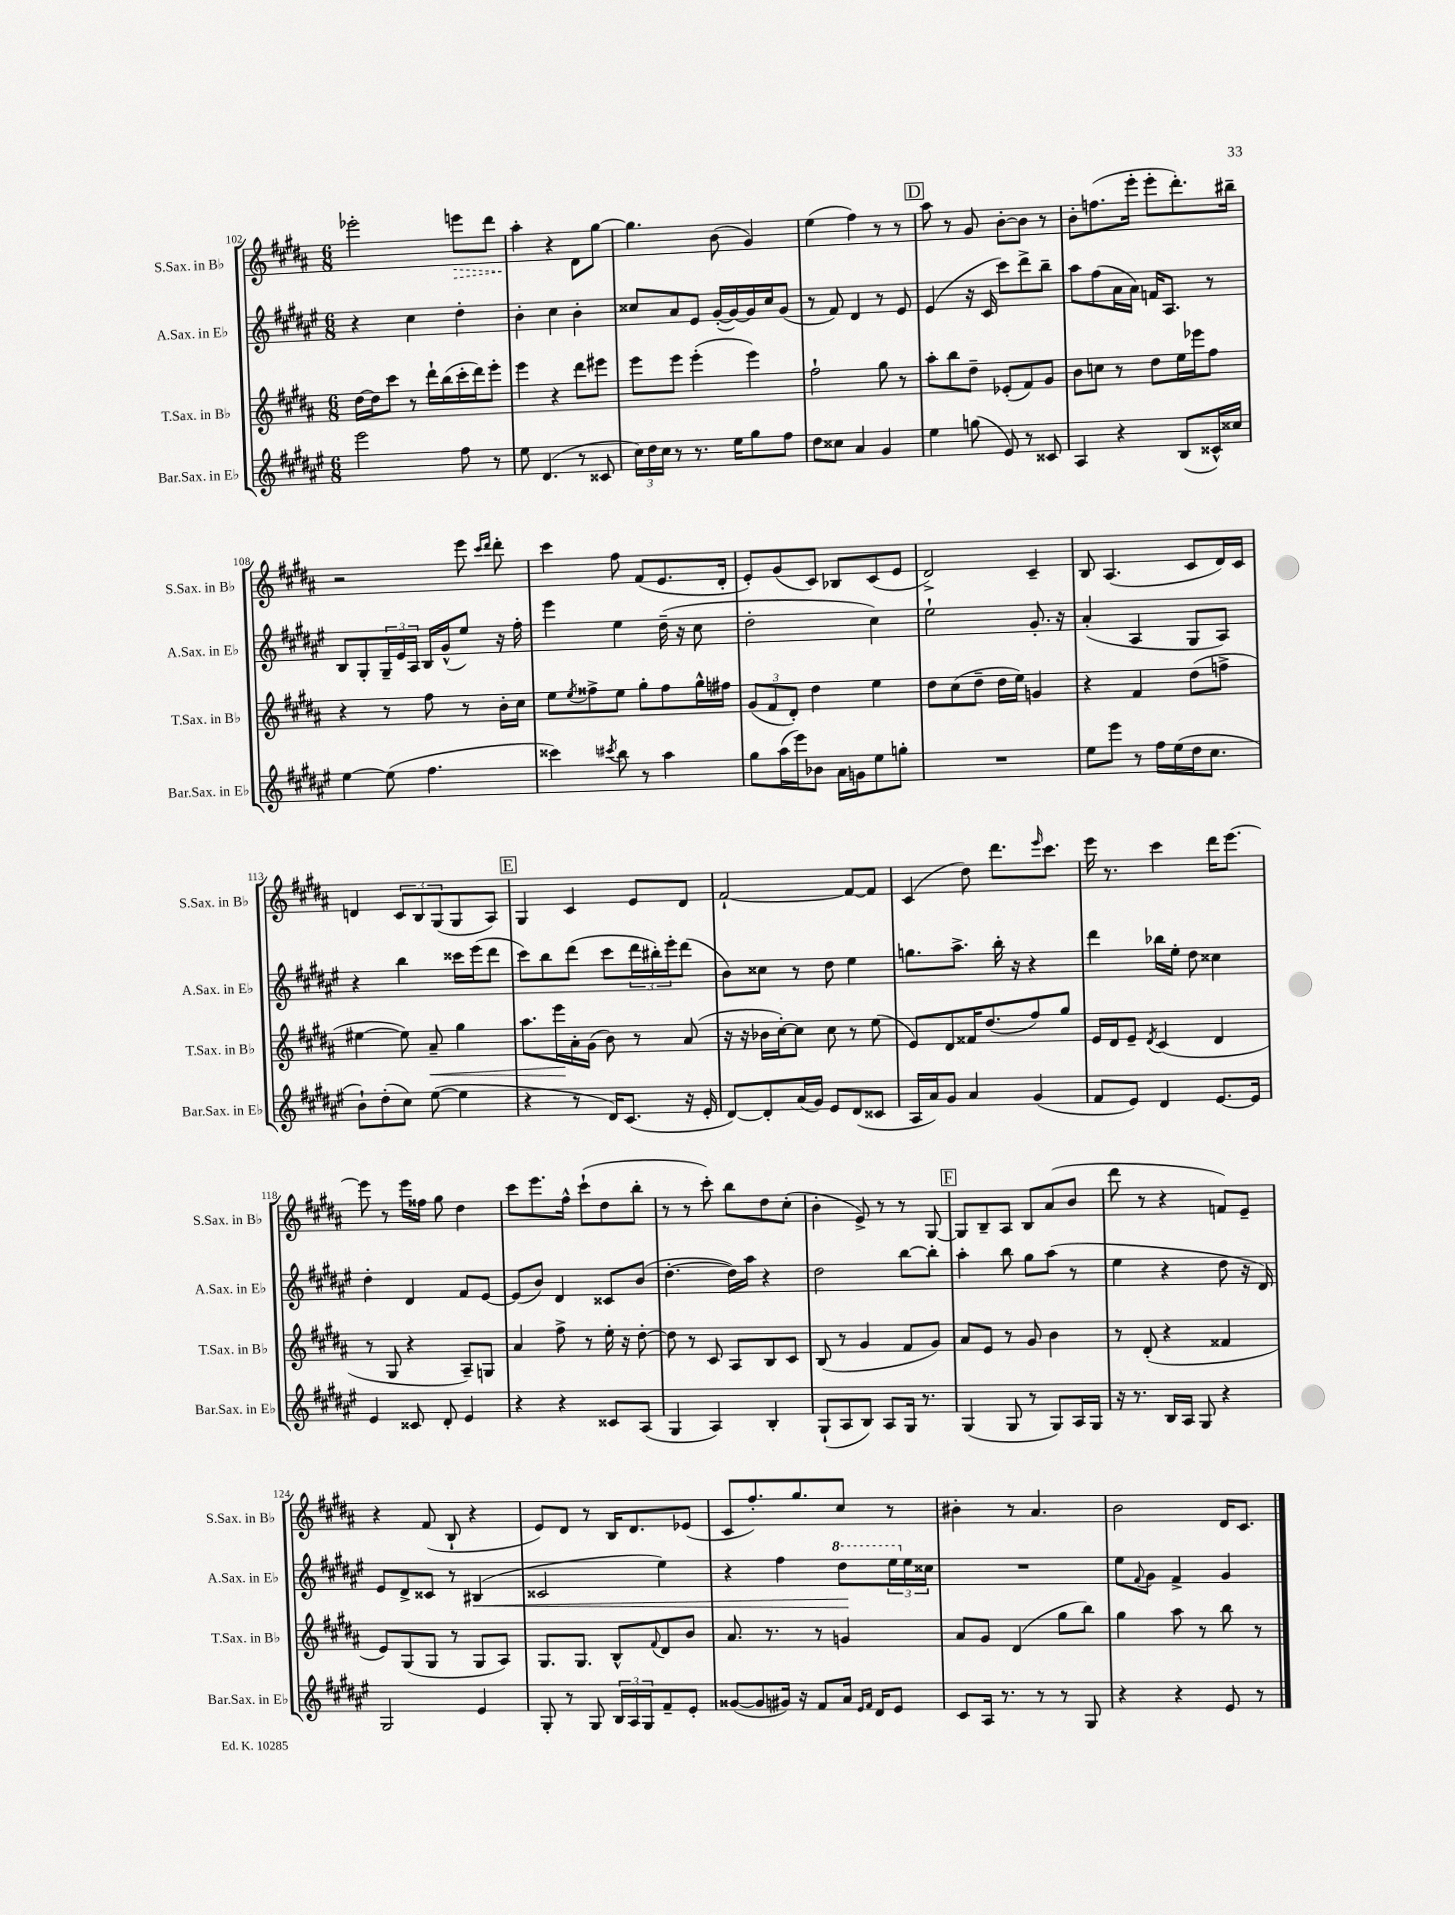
<<
\new StaffGroup <<
\new Staff = "s0" \with { instrumentName = "S.Sax. in Bb" shortInstrumentName = "S.Sax. in Bb" } {
    \clef treble \key b \major \numericTimeSignature \time 6/8
    ees'''2-. \once \override Hairpin.style = #'dashed-line e'''8\> dis'''8 |
    ais''4-.\! r4 dis'8 gis''8~ |
    gis''4. b'8( gis'4) |
    e''4( fis''4) r8 r8 |
    \mark \markup { \box "D" } ais''8 r8 gis'8 b'8~-. b'8 r8 |
    b'8-. f''8.( e'''16-. e'''8-. dis'''8.-.) bis''16-- |
    r2 e'''8 \grace { cis'''16 dis'''16 } dis'''8-. |
    cis'''4 fis''8 fis'8( e'8. dis'16-. |
    e'8-.) gis'8( cis'8) bes8 cis'8( e'8 |
    dis'2->) cis'4-- |
    b8 ais4.( cis'8 dis'16) cis'16 |
    d'4 \tuplet 3/2 { cis'8 b8 gis8( } gis8 ais8) |
    \mark \markup { \box "E" } gis4 cis'4 e'8 dis'8 |
    fis'2~-! fis'8~ fis'8 |
    cis'4( dis''8) dis'''8. \grace { e'''16 } cis'''8. |
    e'''16 r8. cis'''4 dis'''16 e'''8.~ |
    e'''8 r8 e'''16 fisis''16 gis''8 dis''4 |
    cis'''8 e'''8. fis''16-^ cis'''8-!( dis''8 b''8-. |
    r8 r8 cis'''8-.) b''8 dis''8 cis''8-.( |
    b'4-. e'8->) r8 r8 gis8~ |
    \mark \markup { \box "F" } gis8 b8-- ais8 b8 ais'8( b'8 |
    dis'''8 r8 r4 f'8) e'8-- |
    r4 fis'8( b8-! r4 |
    e'8) dis'8 r8 b16 dis'8. ees'8( |
    cis'8 fis''8.-.) gis''8. cis''8 r8 |
    bis'4-. r8 ais'4. |
    b'2 dis'16 cis'8. \bar "|." |
}
\new Staff = "s1" \with { instrumentName = "A.Sax. in Eb" shortInstrumentName = "A.Sax. in Eb" } {
    \clef treble \key fis \major \numericTimeSignature \time 6/8
    r4 cis''4 dis''4-. |
    b'4-. cis''4 b'4-. |
    cisis''8 ais'8 eis'8 gis'16~-.( gis'16~) gis'16 cisis''16 gis'8( |
    r8 fis'8) dis'4 r8 eis'8 |
    \mark \markup { \box "D" } eis'4( r16 cis'16 cis'''8) dis'''8-> b''8-- |
    ais''8 fis''8( ais'16 ais'16) f'16 ais8. r8 |
    b8 gis8-. \tuplet 3/2 { gis16-- eis'16 ais16 } b16 gis'16-^( eis''8) r16 fis''16-. |
    eis'''4 eis''4 dis''16--( r16 cis''8 |
    dis''2-. cis''4) |
    eis''2-! gis'8.-. r16 |
    ais'4-.( ais4 gis8 ais8) |
    r4 b''4 cisis'''16 eis'''16( dis'''8 |
    \mark \markup { \box "E" } cis'''8) b''8 dis'''8( cis'''8 \tuplet 3/2 { dis'''16 bis''16-.) eis'''16-. } dis'''8( |
    b'8) cisis''8 r8 dis''8 eis''4 |
    g''8. ais''8.-> b''16-. r16 r4 |
    dis'''4 bes''16 eis''16-. dis''8 cisis''4 |
    dis''4-. dis'4 fis'8 eis'8~ |
    eis'8( b'8) dis'4 cisis'8 b'8( |
    dis''4.~-. dis''16) ais''16 r4 |
    dis''2 b''8~ b''8-. |
    \mark \markup { \box "F" } ais''4-. b''8 gis''8 ais''8( r8 |
    eis''4 r4 dis''8 r16 dis'16) |
    eis'8 dis'8-> cisis'8 r8 bis4\<( |
    cisis'2 eis''4) |
    r4 fis''4 \ottava #1 dis'''8\! \tuplet 3/2 { eis'''16 \ottava #0 eis''16 cisis''16 } |
    R2. |
    eis''8 \appoggiatura { fis'8 } gis'8 fis'4-> gis'4 \bar "|." |
}
\new Staff = "s2" \with { instrumentName = "T.Sax. in Bb" shortInstrumentName = "T.Sax. in Bb" } {
    \clef treble \key b \major \numericTimeSignature \time 6/8
    dis''16~ dis''16 cis'''8 r8 dis'''16-! b''16( cis'''16-. dis'''16) e'''8-. |
    e'''4 r4 dis'''8 eis'''8 |
    e'''8 e'''8 e'''4-.( e'''4) |
    fis''2-! gis''8 r8 |
    \mark \markup { \box "D" } ais''8-. b''8 dis''8-- ees'8-.( fis'8) gis'8 |
    b'8 c''8 r8 dis''8 e''16 ees'''16 fis''8 |
    r4 r8 fis''8 r8 b'16-. cis''16 |
    e''8 \acciaccatura { e''8 } fisis''8-> e''8 gis''8-. fisis''8 gis''16-^ fis''16 |
    \tuplet 3/2 { gis'8( fis'8 dis'8-.) } dis''4 e''4 |
    dis''8 cis''8( dis''8-- dis''16 e''16) g'4 |
    r4 fis'4 dis''8( f''8-> |
    eis''4~ eis''8) ais'8--\< gis''4 |
    \mark \markup { \box "E" } ais''8. e'''16\! ais'16-. gis'16( b'8) r8 ais'8( |
    r16 r16 bes'16 cis''16~-.) cis''8 cis''8 r8 e''8( |
    e'8) dis'8 fisis'16 dis''8.( fis''8) gis''8 |
    e'16 dis'16 e'8-- \acciaccatura { dis'8 } cis'4( dis'4 |
    r8 gis8 r4 ais8--) g8 |
    ais'4 fis''8-> r8 e''16-. r16 dis''8~-. |
    dis''8 r8 cis'8 ais8 b8 cis'8 |
    b8( r8 gis'4 fis'8 gis'8) |
    \mark \markup { \box "F" } ais'8 e'8 r8 gis'8 b'4 |
    r8 dis'8-.( r4 fisis'4 |
    e'8) gis8( gis8 r8 gis8 ais8) |
    gis8. gis8. b8-^ \appoggiatura { fis'8 } dis'8 b'8 |
    ais'8. r8. r8 g'4 |
    ais'8 gis'8 dis'4( gis''8 b''8) |
    gis''4 ais''8 r8 b''8 r8 \bar "|." |
}
\new Staff = "s3" \with { instrumentName = "Bar.Sax. in Eb" shortInstrumentName = "Bar.Sax. in Eb" } {
    \clef treble \key fis \major \numericTimeSignature \time 6/8
    eis'''2 fis''8 r8 |
    eis''8 dis'4.( r8 cisis'8 |
    \tuplet 3/2 { cis''16) dis''16 cis''16 } r8 r8. eis''16 gis''8 fis''8 |
    dis''8 cisis''8 ais'4 gis'4 |
    \mark \markup { \box "D" } eis''4 g''8( eis'8) r8 cisis'8 |
    ais4 r4 b8( cisis'16-^) cisis''16 |
    eis''4~ eis''8( fis''4. |
    cisis'''4) \acciaccatura { cis'''8 } b''8 r8 ais''4 |
    gis''8 ais''16( eis'''16) bes'8 ais'16 g'16 eis''8 g''8-. |
    R2. |
    eis''8 eis'''8 r8 fis''16 eis''16( dis''16 cis''8. |
    b'8-!) dis''8-.( cis''8) eis''8~( eis''4 |
    \mark \markup { \box "E" } r4 r8 dis'16) cis'8.( r16 eis'16-. |
    dis'8~) dis'8-. ais'16( gis'16) eis'8 dis'8( cisis'8 |
    ais16 ais'16) gis'8 ais'4 gis'4( |
    fis'8 eis'8) dis'4 eis'8.~ eis'16 |
    eis'4 cisis'8 dis'8-. eis'4 |
    r4 r4 cisis'8 ais8( |
    gis4 ais4) b4-. |
    gis8-!( ais8 b8) ais8 gis16 r8. |
    \mark \markup { \box "F" } gis4( gis8 r8 gis8) ais16 gis16 |
    r16 r8. b16 ais16 gis8 r4 |
    gis2 eis'4 |
    gis8-. r8 gis8 \tuplet 3/2 { b16 ais16 gis16 } fis'8-- eis'8-. |
    gisis'8~( gisis'8 gis'16) r16 fis'8 ais'16 \grace { eis'16 fis'16 } dis'16 eis'8 |
    cis'8 ais16 r8. r8 r8 gis8 |
    r4 r4 eis'8 r8 \bar "|." |
}
>>
>>
\layout { \context { \Score currentBarNumber = #102 } }
